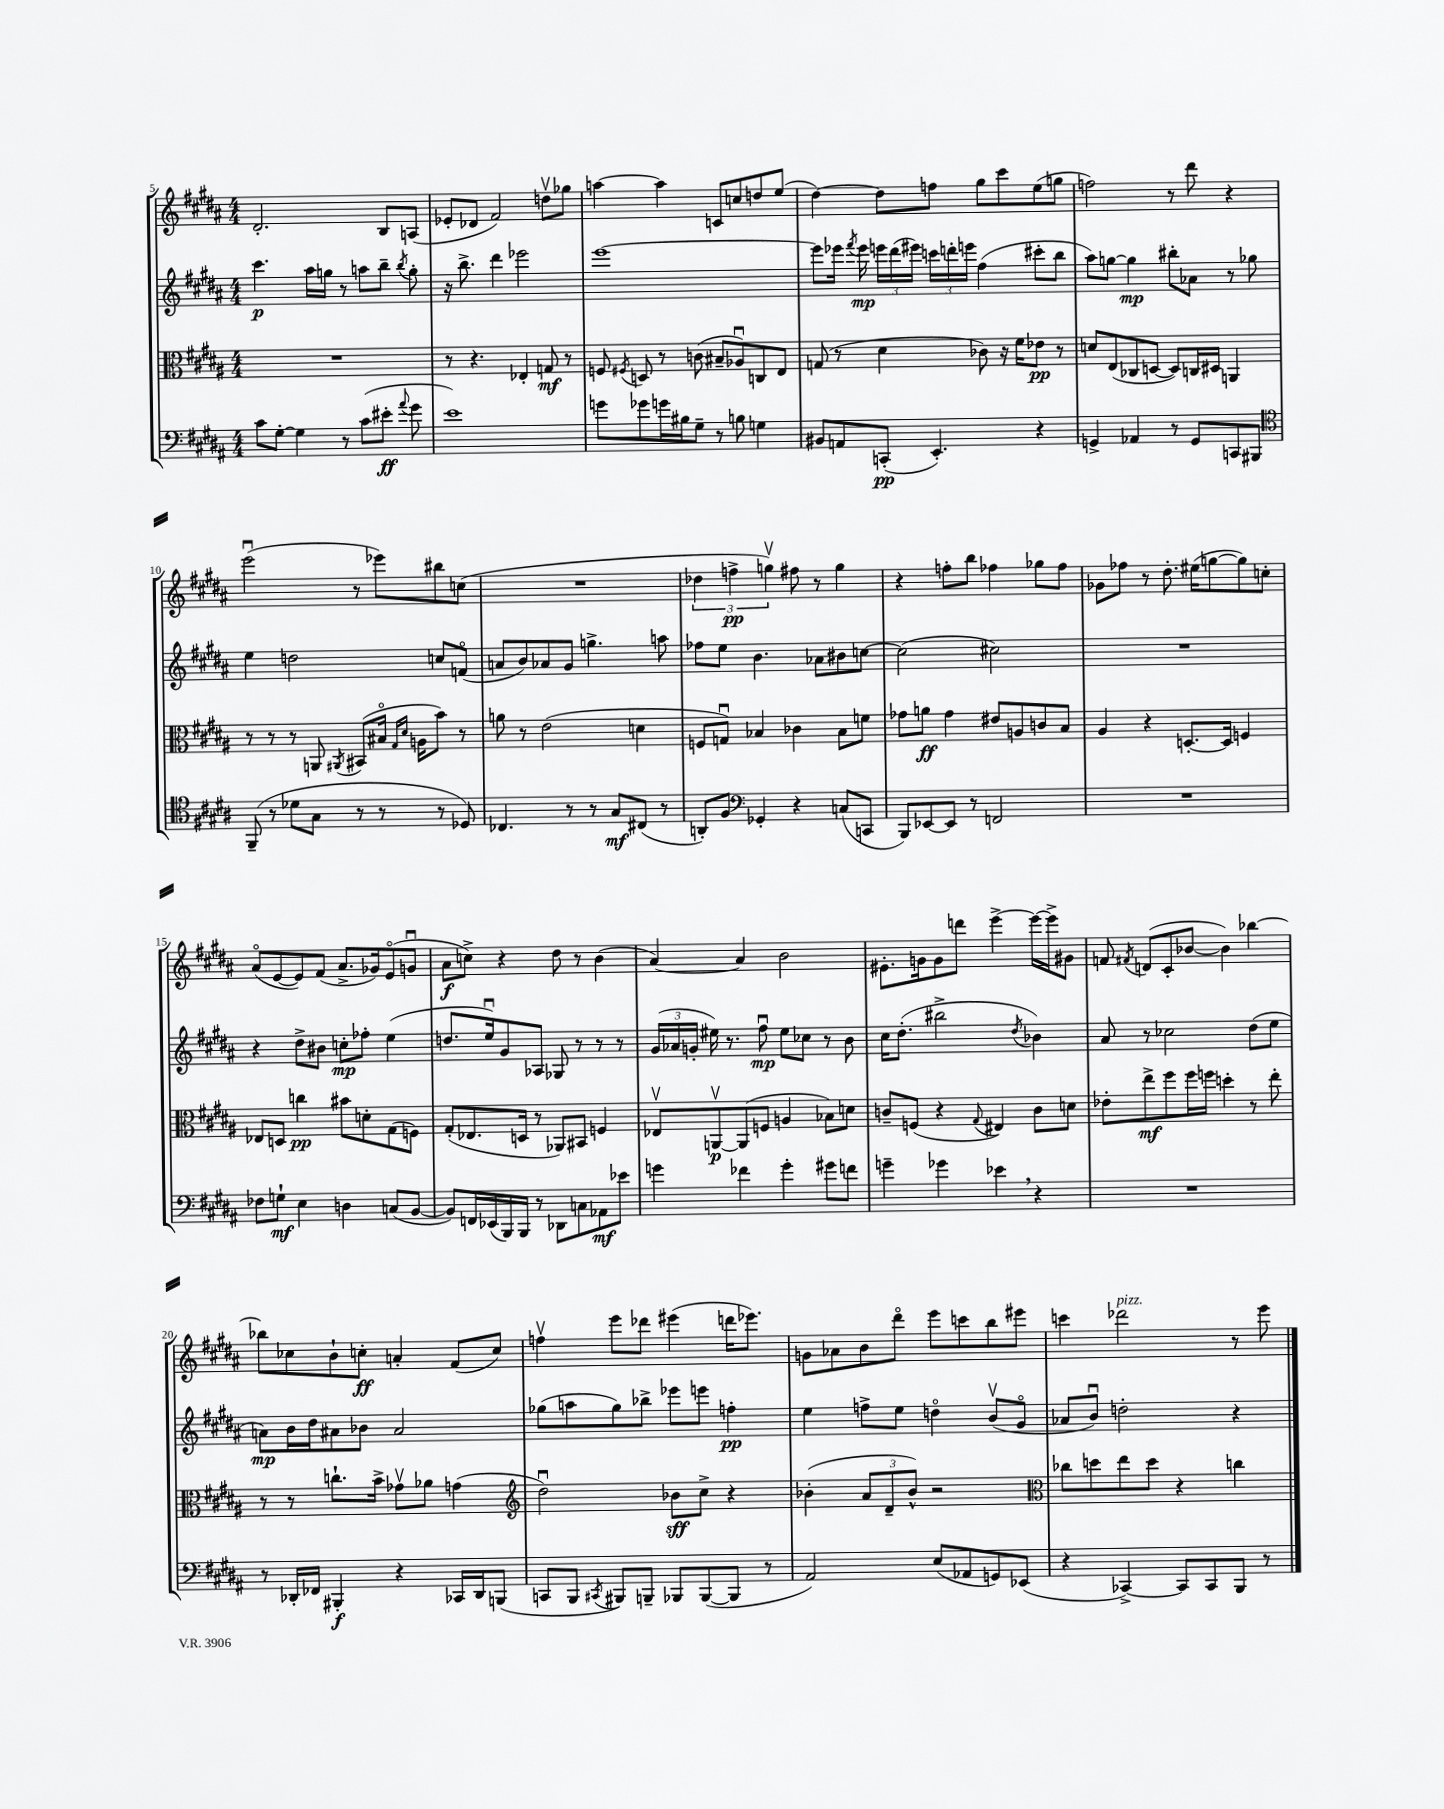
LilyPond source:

<<
\new StaffGroup <<
\new Staff = "s0" {
    \clef treble \key b \major \numericTimeSignature \time 4/4
    \autoBeamOff dis'2.-. b8[ a8]( |
    ees'8[-. des'8] fis'2) d''8[\upbow ges''8] |
    a''4~ a''4 c'8[ c''8 d''8 e''8]( |
    dis''4~) dis''8[ f''8] gis''8[ cis'''8 e''8( g''8] |
    f''2) r8 dis'''8 r4 |
    e'''2\downbow( r8 ees'''8[) bis''8 c''8]( |
    R1 |
    \tuplet 3/2 { des''4 f''4->\pp g''4\upbow) } fis''8 r8 g''4 |
    r4 f''8[-. b''8] fes''4 ges''8[ fes''8] |
    ges'8[ fes''8] r8 dis''8.-. eis''16[( g''8~ g''8) c''8]-. |
    ais'8[\flageolet( e'8~ e'8) fis'8]( ais'8.[-> ges'16) e'8\flageolet( g'8]\downbow |
    ais'8[\f c''8]->) r4 dis''8 r8 b'4( |
    ais'4~) ais'4 b'2 |
    eis'8.[-. g'16 g'8 d'''8] e'''4~-> e'''16[~ e'''16-> gis'8] |
    f'8 \acciaccatura { fis'8 } d'8[( cis'8-. bes'8]~ bes'4) bes''4~ |
    bes''8[ ces''8 b'8-! c''8]-.\ff a'4-. fis'8[( c''8]) |
    f''4\upbow e'''8[ des'''8] eis'''4( d'''16[ ees'''8.]) |
    g'8[ aes'8 b'8 dis'''8]\flageolet e'''8[ c'''8 b''8 eis'''8] |
    c'''4 des'''2^\markup { \italic "pizz." } r8 e'''8 \bar "|." |
}
\new Staff = "s1" {
    \clef treble \key b \major \numericTimeSignature \time 4/4
    \autoBeamOff cis'''4.\p ais''16[ g''16] r8 a''8[ b''8]-- \acciaccatura { b''8 } g''8-. |
    r16 b''8.-> dis'''4 ees'''2 |
    e'''1~ |
    e'''8[ ees'''16] \acciaccatura { fis'''8 } ees'''16\mp \tuplet 3/2 { e'''16[ dis'''16( eis'''16]) } \tuplet 3/2 { c'''16[ d'''16-. e'''16] } fis''4( cis'''8[-. b''8] |
    ais''8[) g''8]~ g''4\mp bis''8[-. aes'8] r8 ges''8 |
    e''4 d''2 c''8[ f'8]\flageolet( |
    a'8[ b'8) aes'8 gis'8] g''4.-> a''8 |
    fes''8[ e''8] b'4. aes'8[ bis'8 c''8]~ |
    c''2( cis''2) |
    R1 |
    r4 dis''8[-> bis'8] c''8[-.\mp fes''8]-. e''4( |
    d''8.[ e''16\downbow) gis'8 aes8] ges8 r8 r8 r8 |
    \tuplet 3/2 { gis'16[( aes'16 g'16]-. } eis''16) r8. fis''8\downbow\mp eis''8[ ces''8] r8 b'8 |
    cis''16[ dis''8.]-.( bis''2-> \acciaccatura { dis''8 } bes'4) |
    ais'8 r8 ces''2 dis''8[( e''8] |
    a'8[\mp) b'16 dis''16 ais'8 bes'8] ais'2 |
    ges''8[( a''8 ges''8) bes''8]-> ees'''8[ e'''8] f''4-.\pp |
    e''4 f''8[-> e''8] d''4\flageolet b'8[\upbow( gis'8]\flageolet |
    aes'8[ b'8]\downbow) d''2-. r4 \bar "|." |
}
\new Staff = "s2" {
    \clef alto \key b \major \numericTimeSignature \time 4/4
    \autoBeamOff R1 |
    r8 r4. ees4-. g8\mf r8 |
    f8 \acciaccatura { fis8 } d8 r8 c'8( bis8[-- aes8\downbow) c8 e8] |
    g8( r8 dis'4 ces'8) r16 fis'16[ ees'8]\pp r8 |
    d'8[ e8( ces8 d8]~ d8[) c16 dis16] a,4 |
    r8 r8 r8 a,8 \acciaccatura { ais,8 } bis,8[( bis16]\flageolet \grace { gis16[ dis'16] } a16[ b'8]) r8 |
    a'8 r8 e'2( d'4 |
    f8[ g8]\downbow) bes4 ces'4 bes8[ f'8] |
    ges'8[ a'8]\ff ges'4 eis'8[ a8 c'8 b8] |
    ais4 r4 d8.[~-. d16] f4 |
    ees8[ d8] c''4\pp bis'8[ d'8-. gis8( f8]) |
    gis8[-.( ees8. d16] r8 aes,8[) bis,8] f4 |
    ees8[\upbow a,8~\upbow\p a,8( f8] a4 bes8[) d'8] |
    c'8[-- f8]( r4 \appoggiatura { gis8 } eis4) c'8[ d'8] |
    ees'8[-. e''8->\mf fis''8 fis''16 f''16] d''4-. r8 e''8-. |
    r8 r8 c''8.[-! b'16]-> ges'8[\upbow aes'8] g'4( |
    \clef treble dis''2\downbow) bes'8[\sff cis''8]-> r4 |
    bes'4-.( \tuplet 3/2 { ais'8[ dis'8-- bes'8]-^) } r2 |
    \clef alto ces''8[ d''8 e''8 d''8] r4 c''4 \bar "|." |
}
\new Staff = "s3" {
    \clef bass \key b \major \numericTimeSignature \time 4/4
    \autoBeamOff cis'8[ gis8]~-. gis4 r8 cis'8[( eis'8]-.\ff \appoggiatura { ais'8 } gis'8 |
    e'1) |
    g'8[ ges'8 g'16 bis16 gis8]-- r8 b8 g4 |
    bis,8[ a,8 c,8]-.\pp( e,4.-.) r4 |
    g,4-> aes,4 r8 g,8[ c,8 bis,,8] |
    \clef tenor fis,8--( r8 des'8[ gis8] r8 r8 r8 des8) |
    ces4. r8 r8 gis8[\mf cis8]( r8 |
    a,8[-.) fis8] \clef bass ges,4-. r4 c8[( c,8] |
    b,,8[) ees,8~ ees,8] r8 f,2 |
    R1 |
    fes8[ g8]-!\mf e4 d4 c8[( b,8]~ |
    b,8[) f,16 ees,16( b,,16) b,,16] r8 des,8[ c8 aes,8\mf ees'8] |
    g'4 fes'4 g'4-. gis'8[ f'8] |
    g'4-- ges'4 ees'4 \breathe r4 |
    R1 |
    r8 des,16[-. fes,16] bis,,4-.\f r4 ces,16[ des,16 b,,8]( |
    c,8[ b,,8] \acciaccatura { cis,8 } bis,,8[) b,,8]-- bes,,8[ bes,,8~( bes,,8] r8 |
    ais,2) e8[( aes,8 g,8) ees,8]( |
    r4 ces,4~->) ces,8[ ces,8 b,,8] r8 \bar "|." |
}
>>
>>
\layout { \context { \Score currentBarNumber = #5 } }
